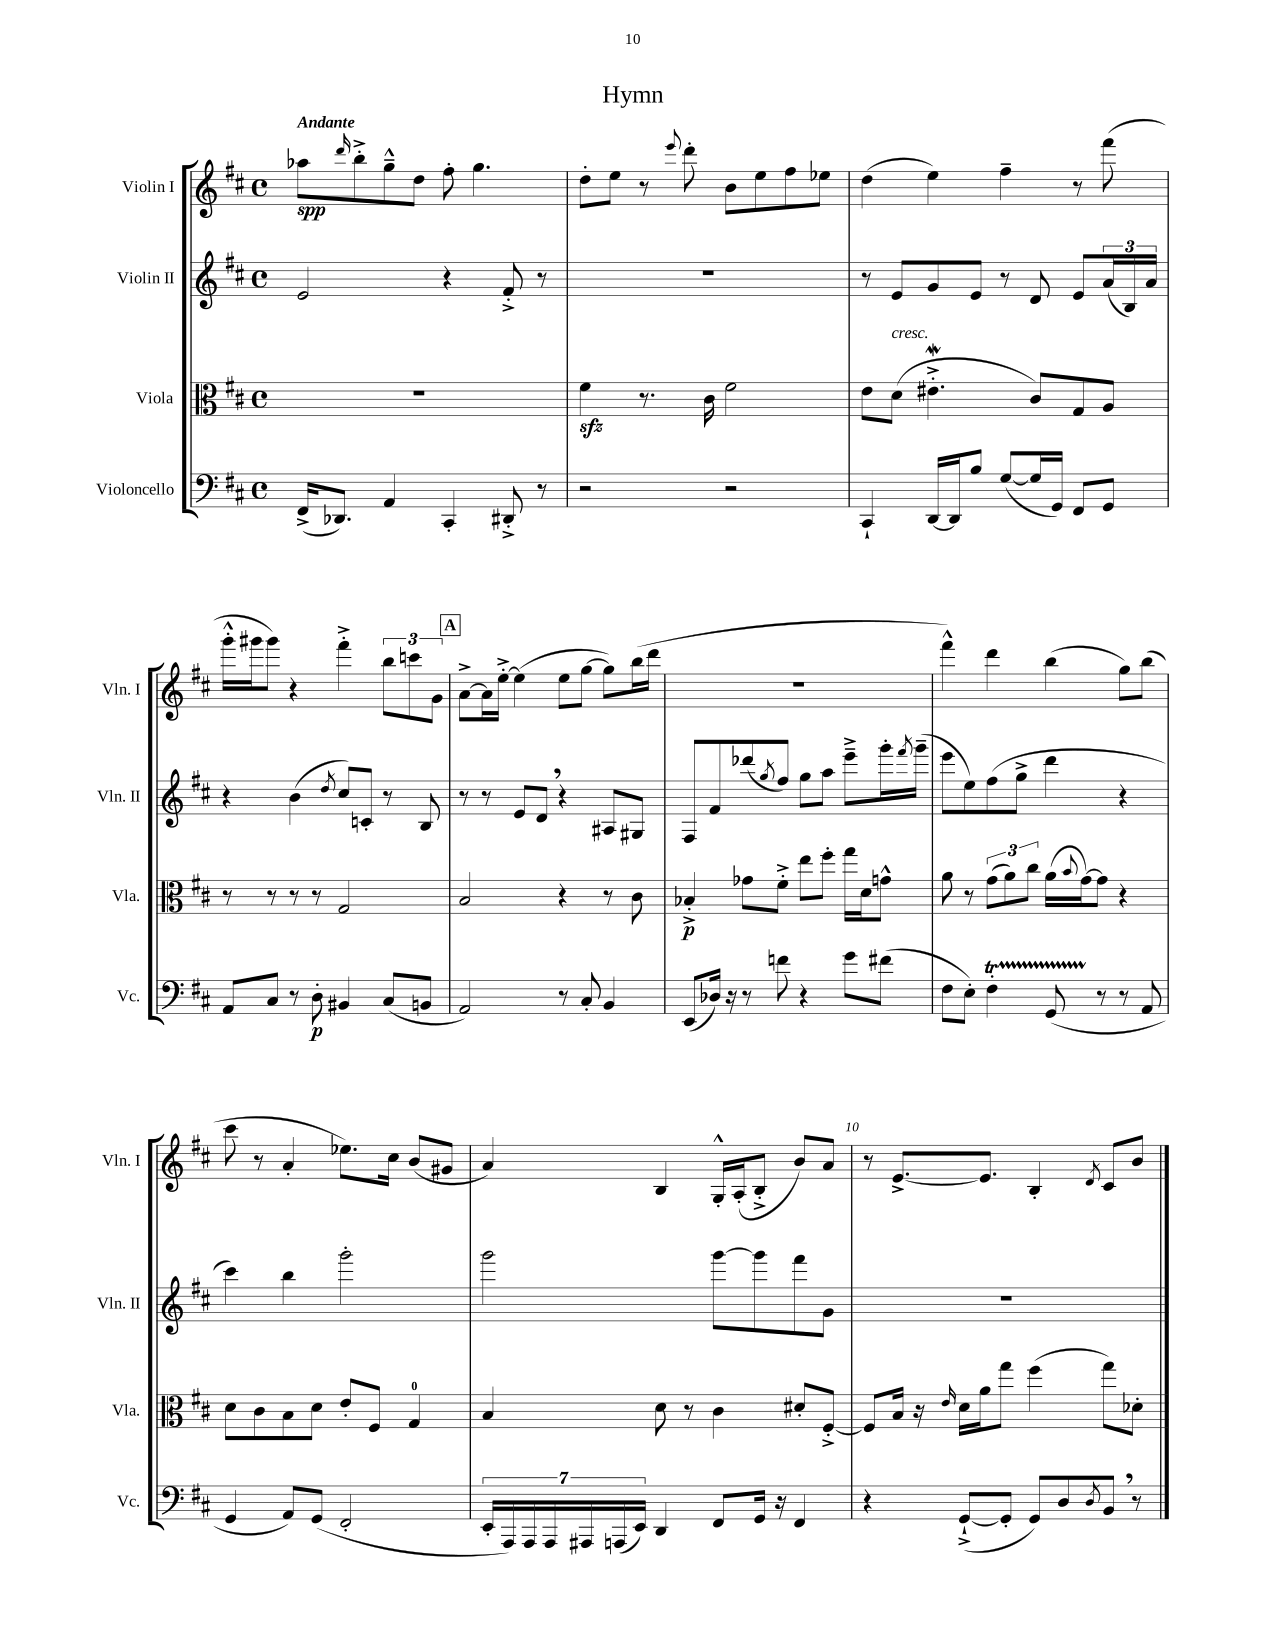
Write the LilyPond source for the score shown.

\header { title = "Hymn" }
<<
\new StaffGroup <<
\new Staff = "s0" \with { instrumentName = "Violin I" shortInstrumentName = "Vln. I" } {
    \clef treble \key d \major \defaultTimeSignature \time 4/4 \tempo "Andante"
    aes''8\spp \grace { d'''16 } b''8-.-> g''8---^ d''8 fis''8-. g''4. |
    d''8-. e''8 r8 \appoggiatura { e'''8 } d'''8-. b'8 e''8 fis''8 ees''8 |
    d''4( e''4) fis''4-- r8 fis'''8( |
    g'''16-.-^ gis'''16 gis'''8) r4 fis'''4-.-> \tuplet 3/2 { b''8 c'''8 g'8 } |
    \mark \markup { \box "A" } a'8~-> a'16 e''16~-.-> e''4( e''8 g''8~ g''8) b''16( d'''16 |
    R1 |
    fis'''4-^) d'''4 b''4( g''8) b''8( |
    cis'''8 r8 a'4-. ees''8.) cis''16 b'8( gis'8 |
    a'4) b4 g16-.-^ a16-.( b8-.-> b'8) a'8 |
    r8 e'8.~-> e'8. b4-. \acciaccatura { d'8 } cis'8 b'8 \bar "|." |
}
\new Staff = "s1" \with { instrumentName = "Violin II" shortInstrumentName = "Vln. II" } {
    \clef treble \key d \major \defaultTimeSignature \time 4/4
    e'2 r4 fis'8-.-> r8 |
    R1 |
    r8 e'8 g'8 e'8 r8 d'8 e'8 \tuplet 3/2 { a'16( b16) a'16 } |
    r4 b'4( \acciaccatura { d''8 } cis''8) c'8-. r8 b8 |
    \mark \markup { \box "A" } r8 r8 e'8 d'8 \breathe r4 ais8 gis8 |
    fis8 fis'8 des'''8( \acciaccatura { g''8 } fis''8) g''8 a''8 e'''8---> g'''16-. \acciaccatura { fis'''8 } g'''16--( |
    e'''8 e''8) fis''8( g''8-> d'''4 r4 |
    cis'''4) b''4 g'''2-. |
    g'''2 g'''8~ g'''8 fis'''8 g'8 |
    R1 \bar "|." |
}
\new Staff = "s2" \with { instrumentName = "Viola" shortInstrumentName = "Vla." } {
    \clef alto \key d \major \defaultTimeSignature \time 4/4
    R1 |
    fis'4\sfz r8. cis'16 fis'2 |
    e'8 d'8^\markup { \italic "cresc." }( eis'4.-.->\mordent cis'8) g8 a8 |
    r8 r8 r8 r8 g2 |
    \mark \markup { \box "A" } b2 r4 r8 cis'8 |
    bes4-.->\p ges'8 fis'8-.-> e''8 fis''8-. g''16 d'16 g'8-^ |
    a'8 r8 \tuplet 3/2 { g'8( a'8) cis''8 } a'16( \appoggiatura { b'8 } g'16~) g'8 r4 |
    d'8 cis'8 b8 d'8 e'8-. fis8 g4-0 |
    b4 d'8 r8 cis'4 dis'8-. fis8~-.-> |
    fis8 b16 r16 \grace { e'16 } d'16 a'16 g''8 fis''4( g''8) des'8-. \bar "|." |
}
\new Staff = "s3" \with { instrumentName = "Violoncello" shortInstrumentName = "Vc." } {
    \clef bass \key d \major \defaultTimeSignature \time 4/4
    fis,16->( des,8.) a,4 cis,4-. dis,8-.-> r8 |
    r2 r2 |
    cis,4-! d,16~ d,16 b8 g8~( g16 g,16) fis,8 g,8 |
    a,8 cis8 r8 d8-.\p bis,4 cis8( b,8 |
    \mark \markup { \box "A" } a,2) r8 cis8-. b,4 |
    e,8( des16) r16 r8 f'8 r4 g'8 fis'8( |
    fis8 e8-.) fis4-.\startTrillSpan g,8( r8\stopTrillSpan r8 a,8 |
    g,4 a,8) g,8( fis,2-. |
    \tuplet 7/4 { e,16-. a,,16) a,,16 a,,16 ais,,16 a,,16( e,16) } d,4 fis,8 g,16 r16 fis,4 |
    r4 g,8~-!->( g,8-. g,8) d8 \acciaccatura { d8 } b,8 \breathe r8 \bar "|." |
}
>>
>>
\layout { \context { \Score \override BarNumber.break-visibility = ##(#f #t #t) barNumberVisibility = #(every-nth-bar-number-visible 5) } }
